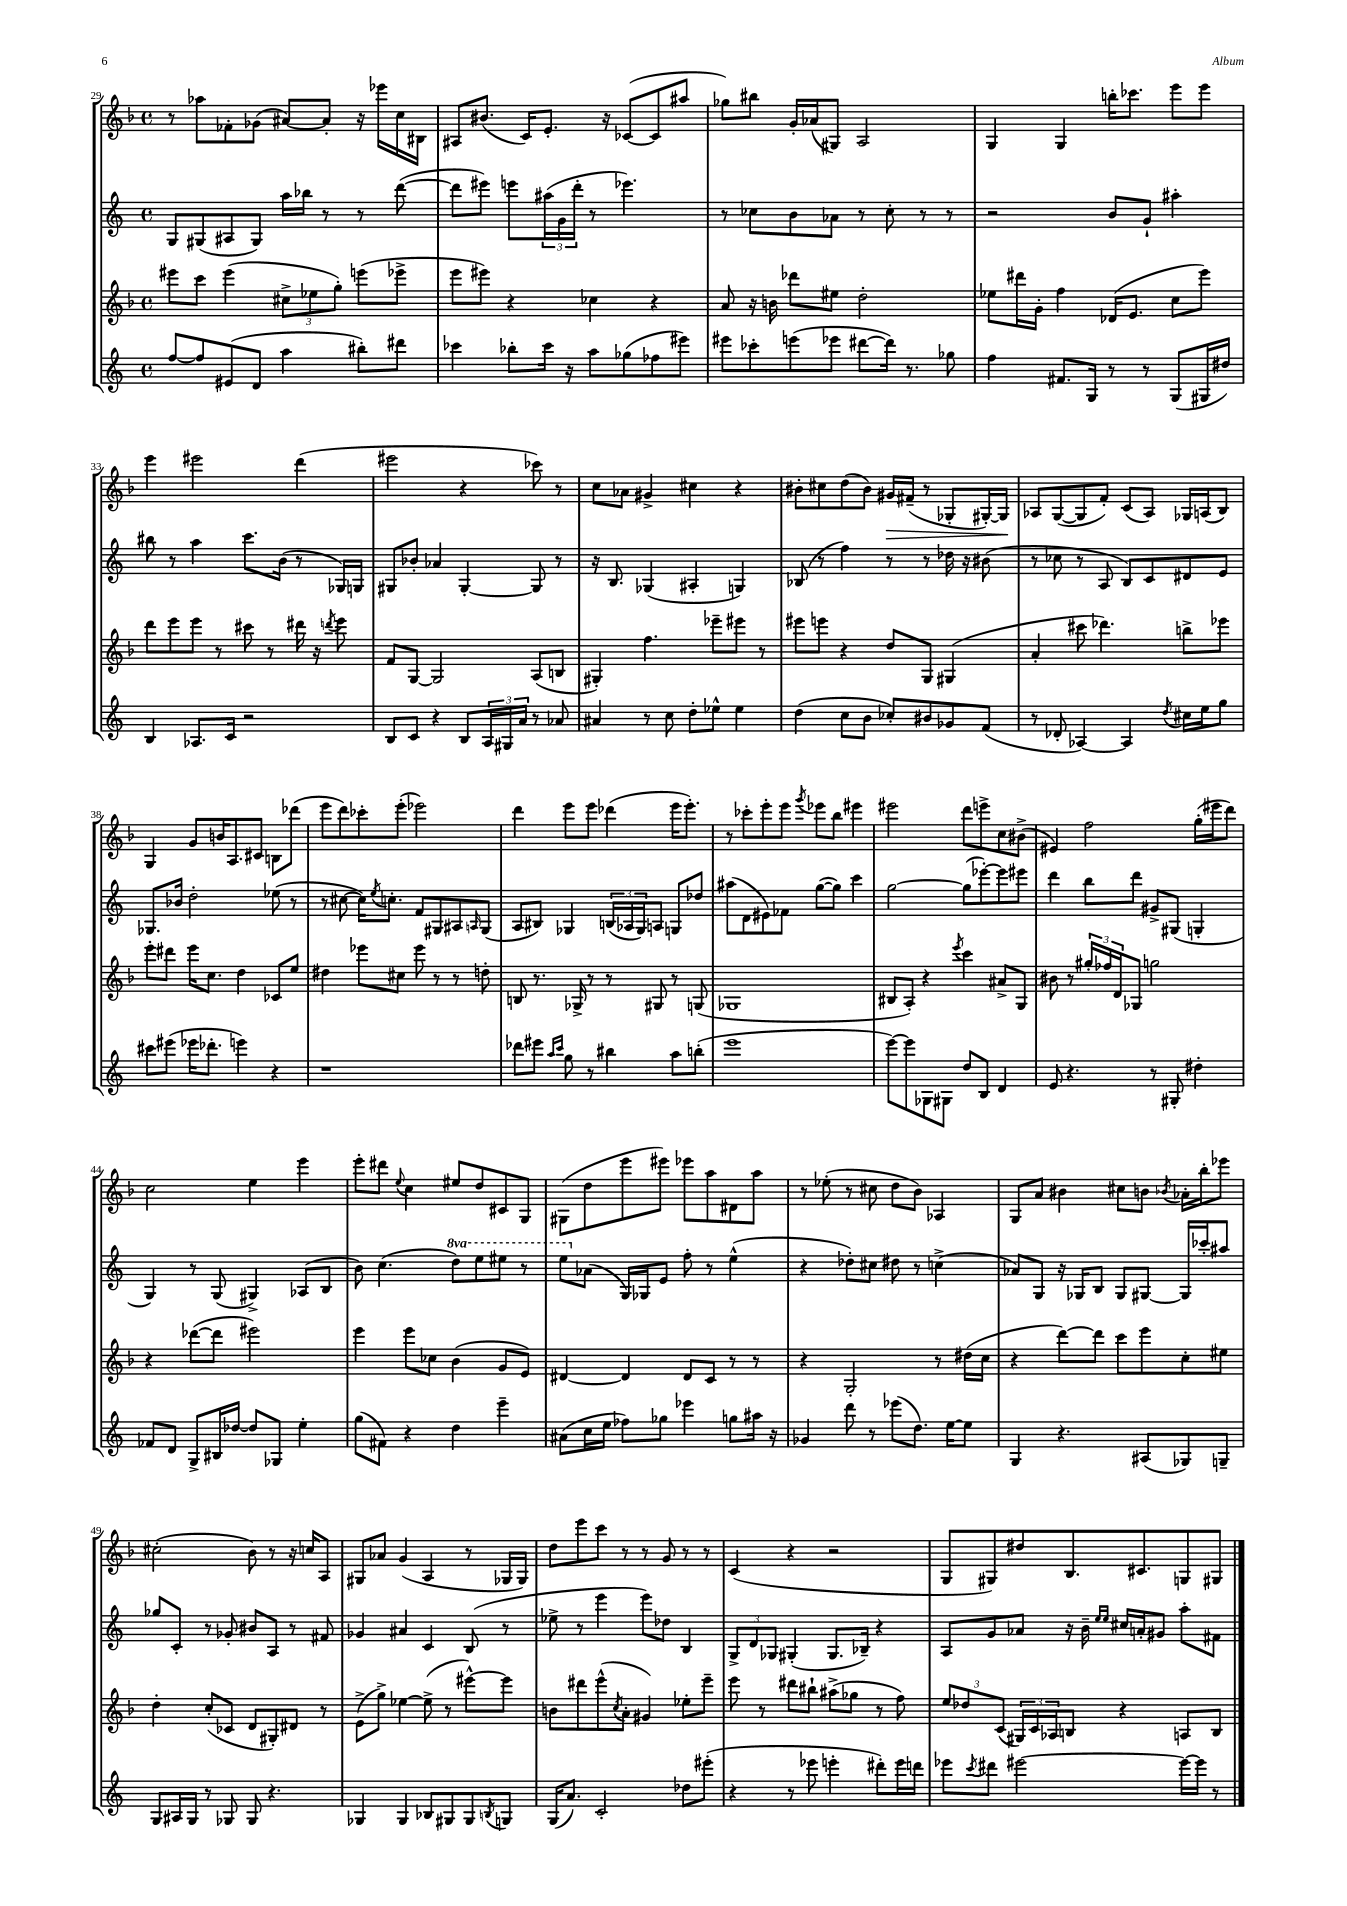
<<
\new StaffGroup <<
\new Staff = "s0" {
    \clef treble \key f \major \defaultTimeSignature \time 4/4
    r8 aes''8 fes'8-. ges'8( ais'8~) ais'8-. r16 ees'''16 c''16 bis16 |
    ais8 bis'8.( c'16) e'8.-. r16 ces'8~( ces'8 ais''8 |
    ges''8) bis''8 g'16-. aes'16( gis8) a2 |
    g4 g4 b''16-. ces'''8. e'''8 e'''8 |
    e'''4 eis'''2 d'''4( |
    eis'''2 r4 ces'''8) r8 |
    c''8 aes'8 gis'4-> cis''4 r4 |
    bis'8-. cis''8 d''8( bis'8) gis'16\> fis'16--( r8 ges8-. gis16~-.) gis16\! |
    aes8 g8~( g8 f'8-.) c'8( aes8) ges16 a16( bes8) |
    g4 g'8 b'16 a8. cis'8 b8 des'''8( |
    e'''8 d'''8) ces'''8-. e'''8-.( ees'''2) |
    d'''4 e'''8 e'''8 des'''4( e'''16 e'''8.-.) |
    r8 ces'''8-. e'''8-. e'''8 \acciaccatura { g'''8 } ees'''8 bes''8 eis'''4 |
    eis'''2 d'''8 e'''8-> c''8 bis'8->( |
    eis'4) f''2 g''16-.( eis'''16 d'''8) |
    c''2 e''4 e'''4 |
    e'''8-. dis'''8 \appoggiatura { e''8 } c''4 eis''8 d''8 cis'8 g8 |
    gis8( d''8 e'''8 eis'''8) ees'''8 a''8 dis'8 a''8 |
    r8 ees''8-.( r8 cis''8 d''8 bes'8) aes4 |
    g8 a'8 bis'4 cis''8 b'8 \acciaccatura { bes'8 } aes'16-. bes''16-. ees'''8 |
    cis''2-.( bes'8) r8 r16 c''16 a8 |
    gis8 aes'8 g'4( a4 r8 ges16 ges16) |
    d''8 e'''8 c'''8 r8 r8 g'8 r8 r8 |
    c'4( r4 r2 |
    g8 gis8) dis''8 bes8. cis'8. g8 gis8 \bar "|." |
}
\new Staff = "s1" {
    \clef treble \key c \major \defaultTimeSignature \time 4/4 \set Staff.ottavationMarkups = #ottavation-simple-ordinals
    g8 gis8( ais8 gis8) a''16 bes''16 r8 r8 d'''8~( |
    d'''8 eis'''8) e'''8 \tuplet 3/2 { ais''16( g'16 d'''16-. } r8 ees'''4.) |
    r8 ces''8 b'8 aes'8 r8 ces''8-. r8 r8 |
    r2 b'8 g'8-! ais''4-. |
    bis''8 r8 a''4 c'''8. b'16( r8 ges16) g16 |
    gis8 bes'8-. aes'4 gis4~-. gis8 r8 |
    r16 b8. ges4( ais4-. g4) |
    bes8( r8 f''4) r8 r8 des''16 r16 bis'8( |
    r8 ces''8 r8 a8 b8) c'8 dis'8 e'8 |
    ges8. bes'16 d''2-. ees''8( r8 |
    r8 cis''8~ cis''16) \acciaccatura { e''8 } c''8.-. f'8 gis8 ais8 \grace { a16 } gis8( |
    a8 bis8) ges4 \tuplet 3/2 { b16( aes16 ges16) } a8 g8 des''8 |
    ais''8( d'8 eis'8) fes'8 g''8~( g''8) c'''4 |
    g''2~ g''8( ees'''8~-.) ees'''8 eis'''8 |
    d'''4 b''8 d'''8 gis'8-> gis8( g4-. |
    g4) r8 g8( gis4->) aes8( b8 |
    b'8) c''4.( \ottava #1 d'''8) e'''8 eis'''8 r8 |
    e'''8 \ottava #0 aes'8( g16) ges16 e'8 f''8-. r8 e''4-^( |
    r4 des''8-.) cis''8 dis''8 r8 c''4->( |
    aes'8) g8 r16 ges16 b8 ges8 gis8~ gis16 ces'''16-. ais''8 |
    ges''8 c'8-. r8 ges'8-. bis'8 a8 r8 fis'8 |
    ges'4 ais'4 c'4 b8( r8 |
    ees''8-> r8 e'''4 e'''8) des''8 b4 |
    \tuplet 3/2 { g8-> d'8 ges8 } gis4-.( gis8. bes16--) r4 |
    a8 g'8 aes'8 r16 b'16-- \grace { e''16 e''16 } cis''16 a'16-. gis'8 a''8-. fis'8 \bar "|." |
}
\new Staff = "s2" {
    \clef treble \key f \major \defaultTimeSignature \time 4/4
    eis'''8 c'''8 eis'''4( \tuplet 3/2 { cis''8-> ees''8 g''8-.) } e'''8( ees'''8-> |
    e'''8 eis'''8) r4 ces''4 r4 |
    a'8 r16 b'16 des'''8 eis''8 d''2-. |
    ees''8 dis'''16 g'16-. f''4 des'16( e'8. c''8 e'''8) |
    d'''8 e'''8 e'''8 r8 cis'''8 r8 dis'''16 r16 \acciaccatura { d'''8 } e'''8 |
    f'8 g8~ g2 a8( b8 |
    gis4-.) f''4. ees'''8-- eis'''8 r8 |
    eis'''8 e'''8 r4 d''8 g8 gis4( |
    a'4-. cis'''8 des'''4.) b''8-> ees'''8 |
    e'''8-. dis'''8 e'''16 c''8. d''4 ces'8 e''8 |
    dis''4 ees'''8 cis''8 ees'''8 r8 r8 d''8-. |
    b8 r8. ges16-> r8 r8 gis8 r8 g8( |
    ges1 |
    bis8 a8-.) r4 \acciaccatura { e'''8 } c'''4 ais'8-> g8 |
    bis'8 r8 \tuplet 3/2 { gis''16-. fes''16 d'16 } ges8 g''2 |
    r4 des'''8~( des'''8 eis'''2) |
    e'''4 e'''8 ces''8 bes'4( g'8 e'8) |
    dis'4~ dis'4 dis'8 c'8 r8 r8 |
    r4 g2-. r8 dis''16( c''16 |
    r4 d'''8~) d'''8 c'''8 e'''8 c''8-. eis''8 |
    d''4-. c''8-.( ces'8 d'8 gis8-.) dis'8 r8 |
    e'8->( g''8->) ees''4~ ees''8->( r8 eis'''8~-^) eis'''8 |
    b'8 dis'''8 e'''8-^( \acciaccatura { c''8 } a'8-. gis'4) ees''8-. e'''8-- |
    e'''8 r8 dis'''8 bis''8-! ais''8->( ges''8 r8 f''8) |
    \tuplet 3/2 { e''8 des''8 c'8( } \tuplet 3/2 { gis16) c'16 aes16 } b8 r4 a8 b8 \bar "|." |
}
\new Staff = "s3" {
    \clef treble \key c \major \defaultTimeSignature \time 4/4
    f''8~ f''8 eis'8( d'8 a''4 bis''8-.) dis'''8 |
    ces'''4 bes''8-. ces'''16 r16 a''8 ges''8( fes''8 eis'''8) |
    eis'''8 ces'''8-. e'''8( ees'''8 dis'''8~ dis'''16) r8. ges''8 |
    f''4 fis'8. g16 r8 r8 g8( gis16 dis''16) |
    b4 aes8. c'16 r2 |
    b8 c'8 r4 b8 \tuplet 3/2 { a16 gis16 a'16 } r8 aes'8 |
    ais'4 r8 c''8 d''8-. ees''8-^ ees''4 |
    d''4( c''8 b'8 ces''8-.) bis'8 ges'8 f'8( |
    r8 des'8-. aes4~) aes4 \acciaccatura { d''8 } cis''16 e''16 g''8 |
    cis'''8 eis'''8( ees'''16 des'''8.-. e'''4) r4 |
    r1 |
    des'''8 eis'''8 \grace { a''16 c'''16 } g''8 r8 bis''4 a''8 b''8-.( |
    e'''1 |
    e'''8~) e'''8 ges8 gis8 d''8 b8 d'4 |
    e'8 r4. r8 gis8-. dis''4-. |
    fes'8 d'8 g8-> bis16 des''16~ des''8 ges8 e''4-. |
    g''8( fis'8) r4 d''4 e'''4-- |
    ais'8( c''16 e''16 fes''8) ges''8 ees'''4 g''8 ais''16 r16 |
    ges'4 d'''8 r8 ees'''8( d''8.) e''16~ e''8 |
    g4 r4. ais8( ges8) g8-- |
    g8 ais16 g16 r8 ges8 ges8 r4. |
    ges4 ges4 bes8 gis8 gis8 \acciaccatura { b8 } g8 |
    g16( a'8.) c'2-. des''8 eis'''8-.( |
    r4 r8 ees'''8 e'''4-. dis'''8-.) e'''16 d'''16 |
    ees'''8 \acciaccatura { c'''8 } dis'''8 eis'''2~ eis'''16~ eis'''16 r8 \bar "|." |
}
>>
>>
\layout { \context { \Score currentBarNumber = #29 } }
